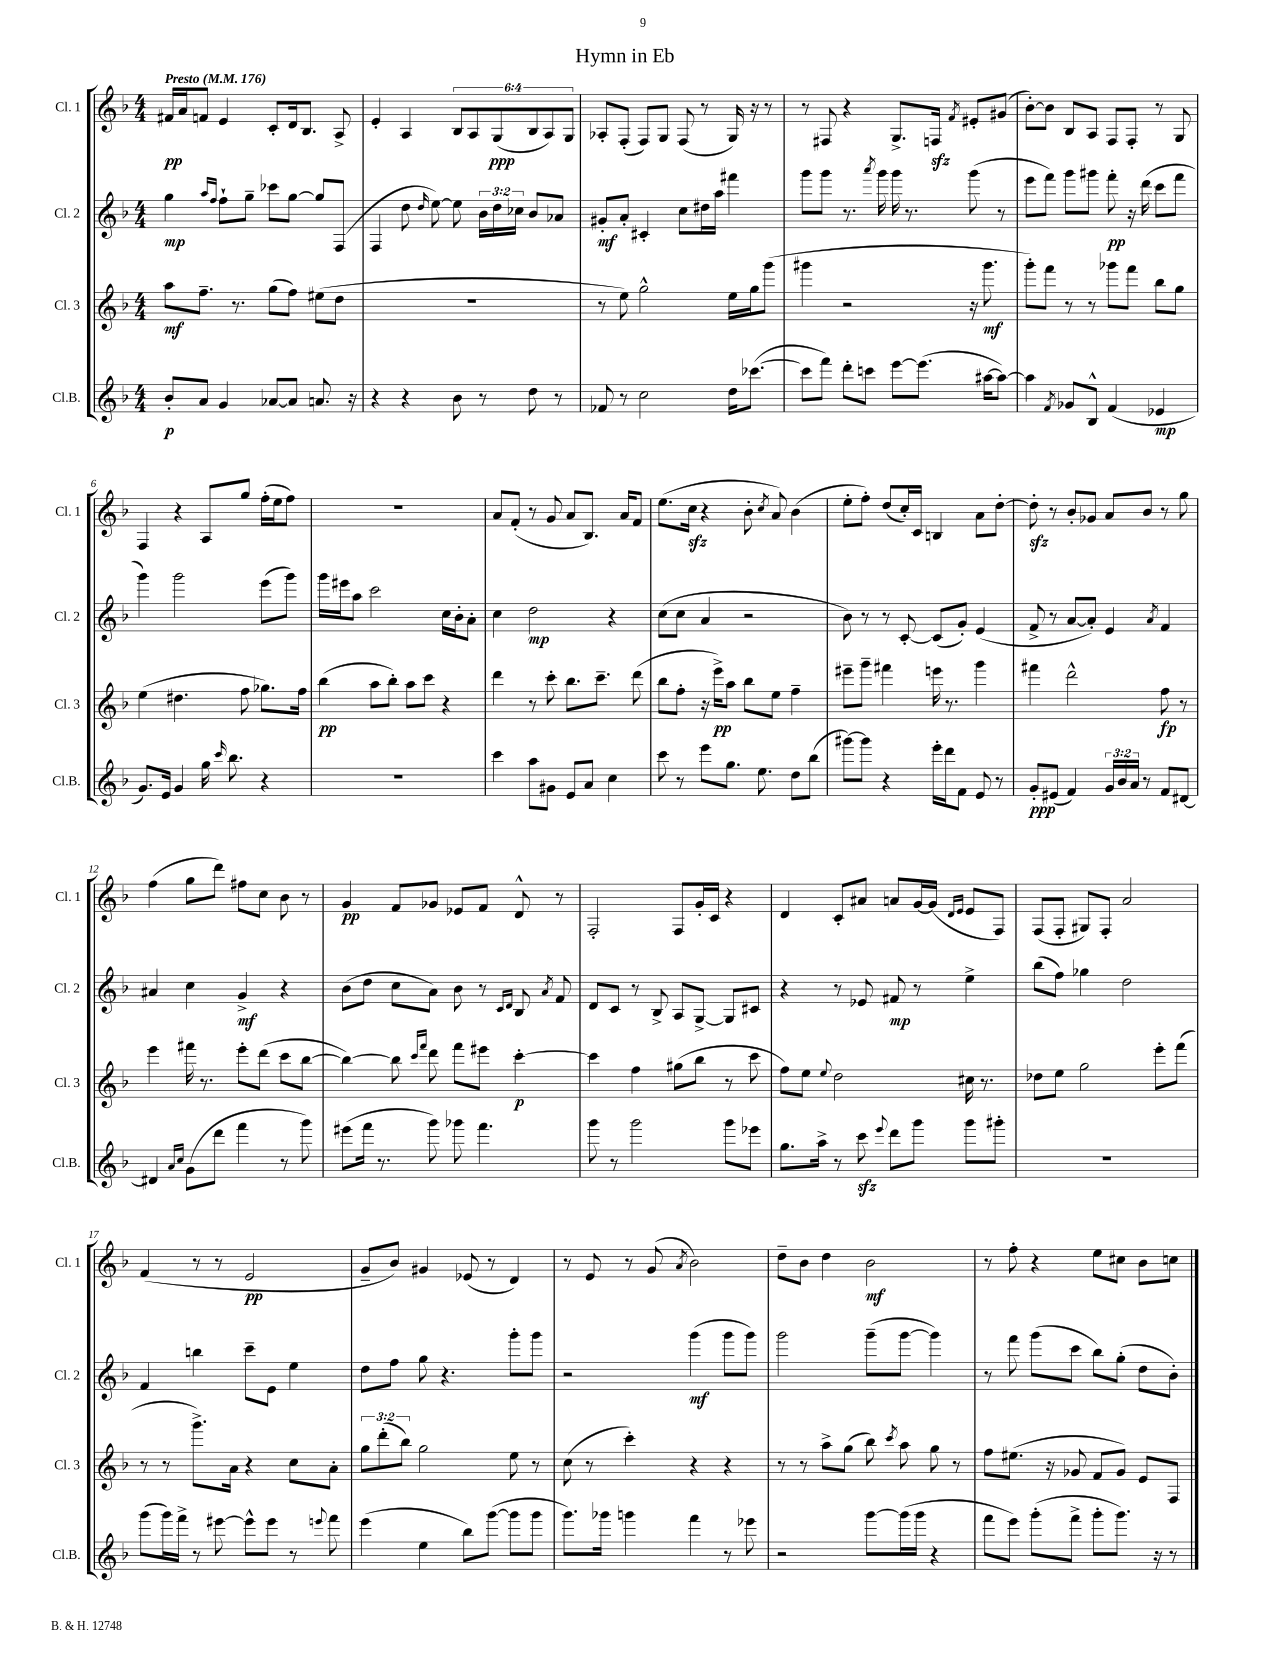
\header { title = "Hymn in Eb" }
<<
\new StaffGroup <<
\new Staff = "s0" \with { instrumentName = "Cl. 1" shortInstrumentName = "Cl. 1" } {
    \clef treble \key f \major \numericTimeSignature \time 4/4 \override Staff.TupletNumber.text = #tuplet-number::calc-fraction-text \tempo "Presto" 4 = 176
    \autoBeamOff fis'16[\pp a'16 f'8] e'4 c'8[-. d'16 bes8.] a8-> |
    e'4-. a4 \tuplet 6/4 { bes8[ a8 g8\ppp( bes8 a8) g8] } |
    aes8[-. f8]-.( f8[) g8] f8( r8 g16) r16 r8 |
    r8 fis8 r4 g8.[-> f16]\sfz \acciaccatura { f'8 } eis'8[-. gis'8]( |
    bes'8[~-.) bes'8] bes8[ a8] f8[ f8]-. r8 g8 |
    f4 r4 a8[ g''8] f''16[-.( e''16 f''8]) |
    R1 |
    a'8[ f'8]-.( r8 g'8 a'8[ bes8.]) a'16[ f'8] |
    e''8.[( c''16]\sfz r4 bes'8-. \acciaccatura { c''8 } a'8) bes'4( |
    e''8[-. f''8]-.) d''8[( c''16-.) c'16] b4 a'8[ d''8]~-. |
    d''8-.\sfz r8 bes'8[-. ges'8] a'8[ bes'8] r8 g''8 |
    f''4( g''8[ d'''8]) fis''8[ c''8] bes'8 r8 |
    g'4\pp f'8[ ges'8] ees'8[ f'8] d'8-^ r8 |
    f2-. f8[ g'16-. c'16] r4 |
    d'4 c'8[-. ais'8] a'8[ g'16~ g'16]( \grace { d'16[ e'16] } e'8[ f8]) |
    f8[( f8]-. gis8[) f8]-. a'2 |
    f'4( r8 r8 e'2\pp |
    g'8[-- bes'8]) gis'4 ees'8( r8 d'4) |
    r8 e'8 r8 g'8( \acciaccatura { a'8 } bes'2) |
    d''8[-- bes'8] d''4 bes'2\mf |
    r8 f''8-. r4 e''8[ cis''8] bes'8[ c''8] \bar "|." |
}
\new Staff = "s1" \with { instrumentName = "Cl. 2" shortInstrumentName = "Cl. 2" } {
    \clef treble \key f \major \numericTimeSignature \time 4/4 \override Staff.TupletNumber.text = #tuplet-number::calc-fraction-text
    \autoBeamOff g''4\mp \grace { a''16[ f''16] } f''8[-! g''8]-- ces'''8[ g''8]~ g''8[ f8]( |
    f4 d''8 \grace { d''16 } e''8~) e''8 \tuplet 3/2 { bes'16[ d''16 ces''16] } bes'8[ aes'8] |
    gis'8[-.\mf a'8]-. cis'4-. c''8[ dis''16 a''16] fis'''4 |
    g'''8[ g'''8] r8. \acciaccatura { a'''8 } g'''16 g'''16 r8. g'''8( r8 |
    e'''8[ f'''8]) g'''8[ gis'''8] f'''8-.\pp r16 d'''16( c'''8[ f'''8] |
    g'''4) g'''2 e'''8[( g'''8]) |
    g'''16[ eis'''16 a''8] c'''2 c''16[ bes'16-. a'8]-. |
    c''4 d''2\mp r4 |
    c''8[( c''8] a'4 r2 |
    bes'8) r8 r8 c'8~-. c'8[( g'8]-.) e'4( |
    f'8-> r8 a'8[~ a'8]-.) e'4 \acciaccatura { a'8 } f'4 |
    ais'4 c''4 g'4->\mf r4 |
    bes'8[( d''8] c''8[ a'8]) bes'8 r8 \grace { c'16[ d'16] } bes8 \acciaccatura { a'8 } f'8 |
    d'8[ c'8] r8 bes8-> a8[ g8]~-> g8[ cis'8] |
    r4 r8 ees'8 fis'8\mp r8 e''4-> |
    bes''8[( f''8]) ges''4 d''2 |
    f'4 b''4 c'''8[-- e'8] e''4 |
    d''8[ f''8] g''8 r4. g'''8[-. g'''8] |
    r2 g'''4\mf( g'''8[ g'''8]) |
    g'''2 g'''8[--( g'''8]~ g'''4) |
    r8 f'''8 g'''8[( c'''8] bes''8[) g''8]-.( d''8[ bes'8]-.) \bar "|." |
}
\new Staff = "s2" \with { instrumentName = "Cl. 3" shortInstrumentName = "Cl. 3" } {
    \clef treble \key f \major \numericTimeSignature \time 4/4 \override Staff.TupletNumber.text = #tuplet-number::calc-fraction-text
    \autoBeamOff a''8[\mf f''8.]-- r8. g''8[( f''8]) eis''8[( d''8] |
    R1 |
    r8 e''8) g''2-^ e''16[ g''16 g'''8]( |
    gis'''4 r2 r16 gis'''8.\mf |
    g'''8[-.) f'''8] r8 r8 ges'''8[ f'''8] bes''8[ g''8] |
    e''4( dis''4. f''8 ges''8.[) f''16] |
    bes''4\pp( a''8[ bes''8]-.) a''8[ c'''8] r4 |
    d'''4 r8 c'''8-. bes''8.[ c'''8.]-- d'''8( |
    bes''8[ f''8]-. r16 e'''16[->\pp) a''8] bes''8[ e''8] f''4-- |
    eis'''8[-- g'''8]-- fis'''4 e'''16 r8. g'''4 |
    fis'''4 d'''2-^ f''8\fp r8 |
    e'''4 fis'''16 r8. e'''8[-. d'''8]( c'''8[ bes''8]~ |
    bes''4~) bes''8 \grace { c'''16[ f'''16] } d'''8 f'''8[ eis'''8] c'''4~-.\p |
    c'''4 f''4 gis''8[( bes''8] r8 c'''8 |
    f''8[) e''8] \appoggiatura { e''8 } d''2 cis''16 r8. |
    des''8[ e''8] g''2 e'''8[-. f'''8]( |
    r8 r8 g'''8.[->) a'16] r4 c''8[ a'8]-. |
    \tuplet 3/2 { g''8[ d'''8-.( bes''8]) } g''2 e''8 r8 |
    c''8( r8 c'''4-.) r4 r4 |
    r8 r8 a''8[-> g''8]( bes''8) \acciaccatura { c'''8 } a''8 g''8 r8 |
    f''8[ eis''8.]( r16 ges'8 f'8[ ges'8]) e'8[ f8] \bar "|." |
}
\new Staff = "s3" \with { instrumentName = "Cl.B." shortInstrumentName = "Cl.B." } {
    \clef treble \key f \major \numericTimeSignature \time 4/4 \override Staff.TupletNumber.text = #tuplet-number::calc-fraction-text
    \autoBeamOff bes'8[-.\p a'8] g'4 aes'8[~ aes'8] a'8. r16 |
    r4 r4 bes'8 r8 d''8 r8 |
    fes'8 r8 c''2 d''16[ ces'''8.]~( |
    ces'''8[ f'''8]) d'''8[-. c'''8] e'''8[~ e'''8.]( ais''16[~ ais''8]~) |
    ais''4 \acciaccatura { f'8 } ges'8[ bes8]-^ f'4( ees'4\mp |
    g'8.[) e'16] g'4 g''16 \grace { c'''16 } bes''8. r4 |
    R1 |
    c'''4 a''8[ gis'8] e'8[ a'8] c''4 |
    c'''8 r8 e'''8[ g''8.] e''8. d''8[ bes''8]( |
    gis'''8[~) gis'''8] r4 e'''16[-. d'''16 f'8] e'8 r8 |
    g'8[-.\ppp eis'8]( f'4) \tuplet 3/2 { g'16[ bes'16 a'16] } r8 f'8[ dis'8]~ |
    dis'4 \grace { a'16[ c''16] } g'8[( d'''8] f'''4 r8 g'''8) |
    eis'''8[( f'''16] r8. g'''8) ges'''8 f'''4. |
    g'''8 r8 g'''2 g'''8[ ees'''8] |
    g''8.[ a''16]-> r8 c'''8\sfz \appoggiatura { e'''8 } d'''8[ g'''8] g'''8[ gis'''8]-. |
    R1 |
    g'''8[( g'''16) f'''16]-> r8 eis'''8~ eis'''8[-^ eis'''8] r8 \appoggiatura { e'''8 } f'''8 |
    e'''4( e''4 bes''8[) g'''8]~( g'''8[ g'''8] |
    g'''8.[) ges'''16] g'''4 f'''4 r8 ees'''8 |
    r2 g'''8[~ g'''16( g'''16] r4 |
    f'''8[ e'''8]) g'''8[-.( f'''8]-> g'''8[-. g'''8.]) r16 r8 \bar "|." |
}
>>
>>
